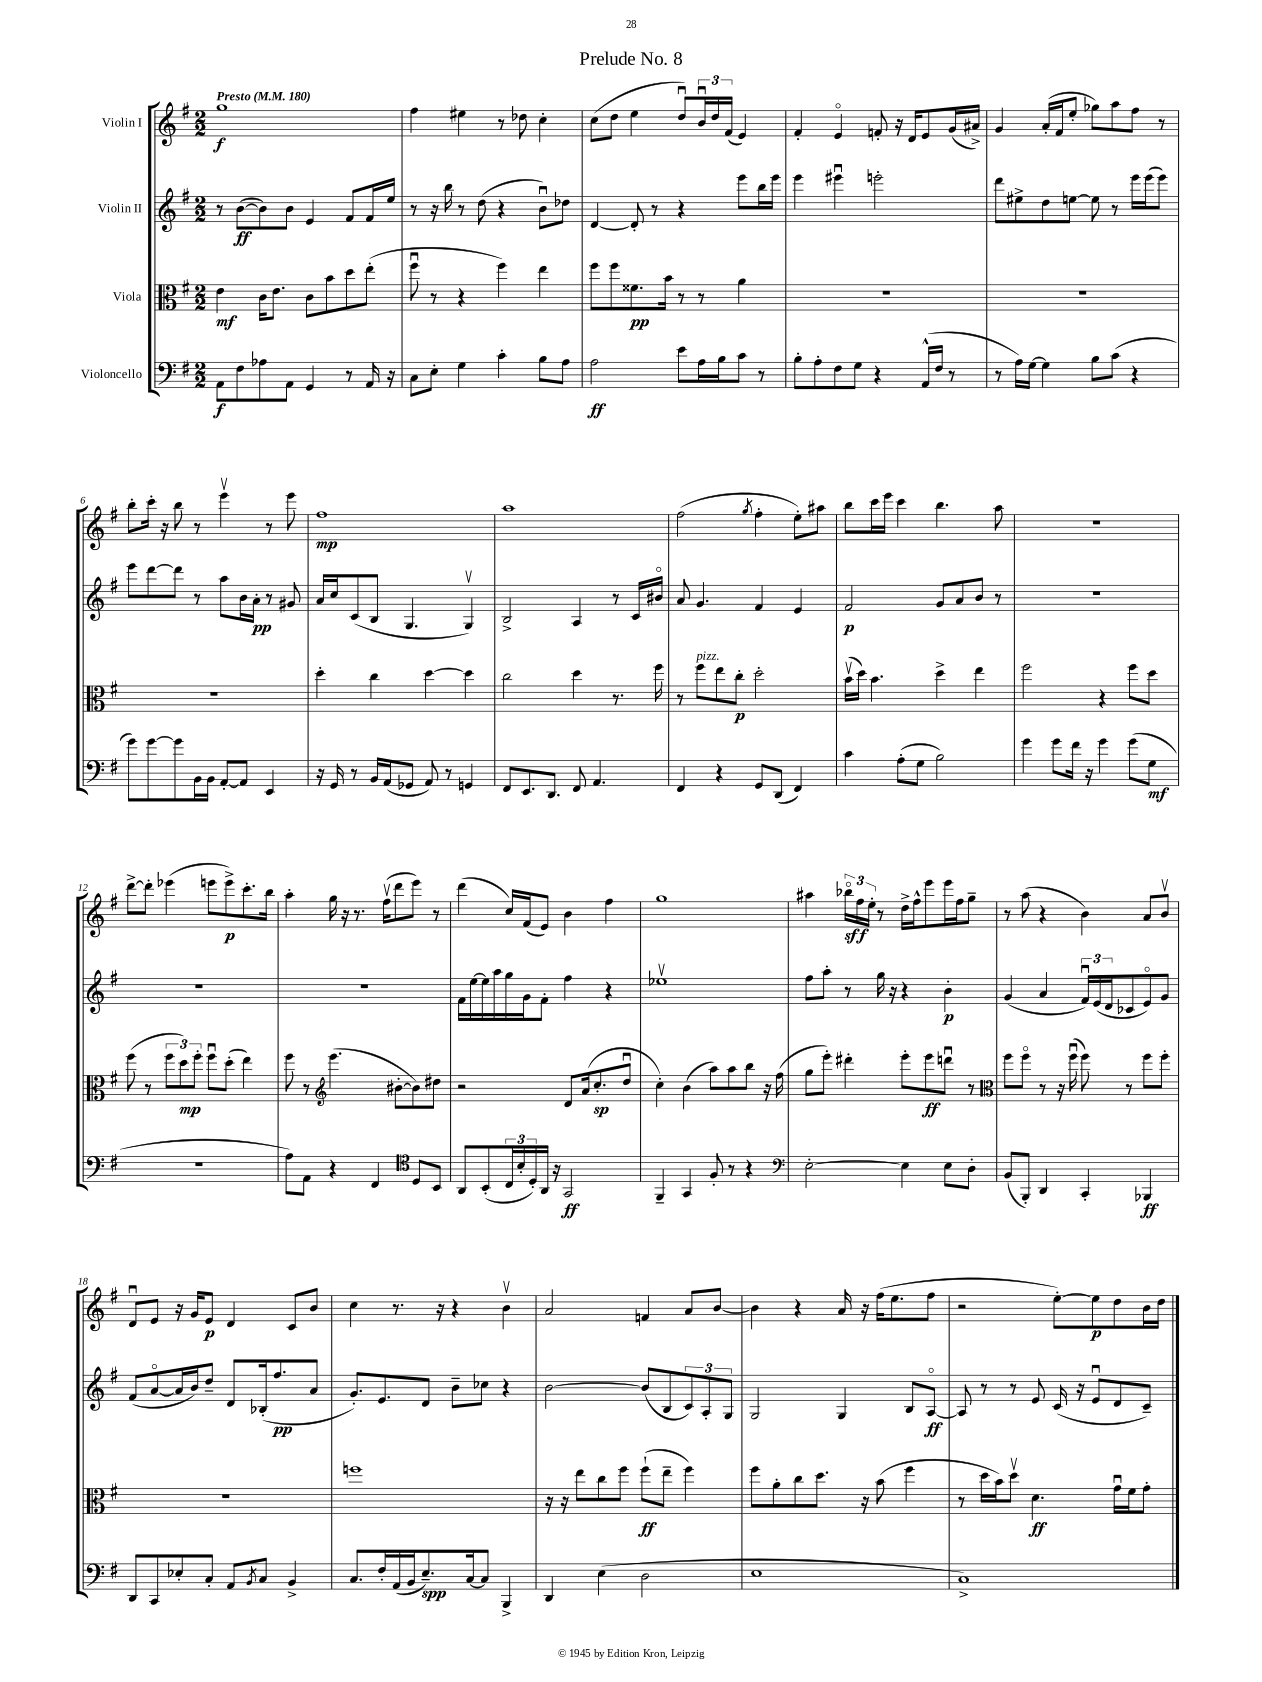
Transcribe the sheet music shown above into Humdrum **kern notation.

**kern	**dynam	**kern	**dynam	**kern	**dynam	**kern	**dynam
*part4	*part4	*part3	*part3	*part2	*part2	*part1	*part1
*staff4	*staff4	*staff3	*staff3	*staff2	*staff2	*staff1	*staff1
*I"Violoncello	*	*I"Viola	*	*I"Violin II	*	*I"Violin I	*
*clefF4	*	*clefC3	*	*clefG2	*	*clefG2	*
*k[f#]	*	*k[f#]	*	*k[f#]	*	*k[f#]	*
*M2/2	*	*M2/2	*	*M2/2	*	*M2/2	*
*MM180	*	*MM180	*	*MM180	*	*MM180	*
=1	=1	=1	=1	=1	=1	=1	=1
!	!	!	!	!	!	!LO:TX:a:B:t=Presto	!
8AA\L	f	4e\	mf	8r	.	1gg	f
8F#\	.	.	.	([8b\L	ff	.	.
8A-X\	.	16c\KL	.	8b\])	.	.	.
.	.	8.e\J	.	.	.	.	.
8AA\J	.	.	.	8b\J	.	.	.
4GG/	.	8c\L	.	4e/	.	.	.
.	.	8b\	.	.	.	.	.
8r	.	8dd\	.	8f#/L	.	.	.
16AA/	.	(8ee'\J	.	16f#/L	.	.	.
16r	.	.	.	16ee/JJ	.	.	.
=2	=2	=2	=2	=2	=2	=2	=2
8C\L	.	8ff#u\	.	8r	.	4ff#\	.
8E'\J	.	8r	.	16r	.	.	.
.	.	.	.	16bb\	.	.	.
4G\	.	4r	.	8r	.	4ee#X\	.
.	.	.	.	(8dd\	.	.	.
4c'\	.	4ff#\)	.	4r	.	8r	.
.	.	.	.	.	.	8dd-X\	.
8B\L	.	4ee\	.	8bu\L)	.	4cc'\	.
8A\J	.	.	.	8dd-X\J	.	.	.
=3	=3	=3	=3	=3	=3	=3	=3
2A\	ff	8ff#\L	.	[4d/	.	(8cc\L	.
.	.	8ff#\	.	.	.	8dd\J	.
.	.	8.f##X\	pp	8d'/]	.	4ee\	.
.	.	.	.	8r	.	.	.
.	.	16b\Jk	.	.	.	.	.
8e\L	.	8r	.	4r	.	8ddu/L)	.
16A\L	.	8r	.	.	.	24bu/L	.
.	.	.	.	.	.	24dd/	.
16B\J	.	.	.	.	.	.	.
.	.	.	.	.	.	(24f#/JJ	.
8c\J	.	4a\	.	8eee\L	.	4e/)	.
8r	.	.	.	16bb\L	.	.	.
.	.	.	.	16eee\JJ	.	.	.
=4	=4	=4	=4	=4	=4	=4	=4
8B'\L	.	1r	.	4eee\	.	4f#'/	.
8A'\	.	.	.	.	.	.	.
8F#\	.	.	.	4eee#Xu\	.	4e/	.
8G\J	.	.	.	.	.	.	.
4r	.	.	.	2eeen'\	.	8fn'/	.
.	.	.	.	.	.	16r	.
.	.	.	.	.	.	16d/KL	.
(16AA^^/LL	.	.	.	.	.	8e/	.
16F#/JJ	.	.	.	.	.	.	.
8r	.	.	.	.	.	(16g/L	.
.	.	.	.	.	.	16a#X^/JJ)	.
=5	=5	=5	=5	=5	=5	=5	=5
8r	.	1r	.	8ddd\L	.	4g/	.
16A\LL)	.	.	.	8ee#X^\	.	.	.
[16G\JJ	.	.	.	.	.	.	.
4G\]	.	.	.	8dd\	.	(16a'/LL	.
.	.	.	.	.	.	16f#/J	.
.	.	.	.	[8een\J	.	8ee'/J	.
8B\L	.	.	.	8ee\]	.	8gg-X\L)	.
(8c\J	.	.	.	8r	.	8aa\	.
4r	.	.	.	16eee\LL	.	8ff#\J	.
.	.	.	.	(16eee\J	.	.	.
.	.	.	.	8eee\J)	.	8r	.
!!LO:LB:g=z
=6	=6	=6	=6	=6	=6	=6	=6
8g\L)	.	1r	.	8eee\L	.	8bb'\L	.
[8g\	.	.	.	[8ddd\	.	16ccc'\Jk	.
.	.	.	.	.	.	16r	.
8g\]	.	.	.	8ddd\J]	.	8bb\	.
16BB\L	.	.	.	8r	.	8r	.
16BB\JJ	.	.	.	.	.	.	.
[8AA'/L	.	.	.	8aa\L	.	4eeev\	.
8AA/J]	.	.	.	16b\L	.	.	.
.	.	.	.	16a'\JJ	pp	.	.
4EE/	.	.	.	8r	.	8r	.
.	.	.	.	8g#X/	.	8eee\	.
=7	=7	=7	=7	=7	=7	=7	=7
16r	.	4dd'\	.	16a/LL	.	1ff#	mp
16GG/	.	.	.	16cc/J	.	.	.
8r	.	.	.	(8c/	.	.	.
16BB/LL	.	4cc\	.	8B/J	.	.	.
(16AA/J	.	.	.	.	.	.	.
8GG-X/J	.	.	.	4.G/	.	.	.
8AA/)	.	[4dd\	.	.	.	.	.
8r	.	.	.	.	.	.	.
4GGn/	.	4dd\]	.	4Gv/)	.	.	.
=8	=8	=8	=8	=8	=8	=8	=8
8FF#/L	.	2cc\	.	2B^/	.	1aa	.
8.EE/	.	.	.	.	.	.	.
8.DD/J	.	.	.	.	.	.	.
8FF#/	.	4dd\	.	4A/	.	.	.
4.AA/	.	.	.	.	.	.	.
.	.	8.r	.	8r	.	.	.
.	.	.	.	16c/LL	.	.	.
.	.	16ff#\	.	16b#X/JJ	.	.	.
=9	=9	=9	=9	=9	=9	=9	=9
4FF#/	.	8r	.	8a/	.	(2ff#\	.
!	!	!LO:TX:a:i:t=pizz.	!	!	!	!	!
.	.	8ff#\L	.	4.g/	.	.	.
4r	.	8ee\	.	.	.	.	.
.	.	8cc'\J	p	.	.	.	.
.	.	.	.	.	.	8qgg/	.
8GG/L	.	2dd'\	.	4f#/	.	4ff#'\	.
(8DD/J	.	.	.	.	.	.	.
4FF#/)	.	.	.	4e/	.	8ee'\L)	.
.	.	.	.	.	.	8aa#X\J	.
=10	=10	=10	=10	=10	=10	=10	=10
4c\	.	(16bv\LL	.	2f#/	p	8bb\L	.
.	.	16dd\JJ)	.	.	.	.	.
.	.	4.b\	.	.	.	16ccc\L	.
.	.	.	.	.	.	16eee\JJ	.
(8A'\L	.	.	.	.	.	4ccc\	.
8G\J	.	.	.	.	.	.	.
2B\)	.	4dd^\	.	8g/L	.	4.bb\	.
.	.	.	.	8a/	.	.	.
.	.	4ee\	.	8b/J	.	.	.
.	.	.	.	8r	.	8aa\	.
=11	=11	=11	=11	=11	=11	=11	=11
4g\	.	2ff#\	.	1r	.	1r	.
8g\L	.	.	.	.	.	.	.
16f#\Jk	.	.	.	.	.	.	.
16r	.	.	.	.	.	.	.
4g\	.	4r	.	.	.	.	.
(8g\L	.	8ff#\L	.	.	.	.	.
8G\J	mf	8dd\J	.	.	.	.	.
!!LO:LB:g=z
=12	=12	=12	=12	=12	=12	=12	=12
1r	.	(8ff#\	.	1r	.	[8ddd^\L	.
.	.	8r	.	.	.	8ddd'\J]	.
.	.	12ff#\L	.	.	.	(4eee-X\	.
.	.	12dd\)	mp	.	.	.	.
.	.	12ff#'\J	.	.	.	.	.
.	.	8ff#u\L	.	.	.	8eeen\L	.
.	.	(8dd'\J	.	.	.	8eee^\)	p
.	.	4ee\)	.	.	.	8.ccc'\	.
.	.	.	.	.	.	16bb\Jk	.
=13	=13	=13	=13	=13	=13	=13	=13
8A\L)	.	8ff#\	.	1r	.	4aa'\	.
8AA\J	.	8r	.	.	.	.	.
*	*	*clefG2	*	*	*	*	*
4r	.	(4.eee\	.	.	.	16gg\	.
.	.	.	.	.	.	16r	.
.	.	.	.	.	.	8.r	.
4FF#/	.	.	.	.	.	.	.
.	.	.	.	.	.	(16ff#v\KL	.
.	.	[8b#X'\L	.	.	.	8ddd\	.
*clefC4	*	*	*	*	*	*	*
8D/L	.	8b#\])	.	.	.	8eee\J)	.
8BB/J	.	8dd#X\J	.	.	.	8r	.
=14	=14	=14	=14	=14	=14	=14	=14
8AA/L	.	2r	.	16f#\LL	.	(4ddd\	.
.	.	.	.	[16ee\	.	.	.
(8BB'/	.	.	.	16ee\]	.	.	.
.	.	.	.	16aa\	.	.	.
24C/L	.	.	.	16gg\	.	16cc/LL)	.
24B'/	.	.	.	.	.	.	.
.	.	.	.	16g\J	.	(16f#/J	.
24D'/)	.	.	.	.	.	.	.
16AA/JJ	.	.	.	8f#'\J	.	8e/J)	.
16r	.	.	.	.	.	.	.
2GG/	ff	8d/L	.	4ff#\	.	4b\	.
.	.	(16a/k	.	.	.	.	.
.	.	8.cc'/	sp	.	.	.	.
.	.	.	.	4r	.	4ff#\	.
.	.	8ddu/J	.	.	.	.	.
=15	=15	=15	=15	=15	=15	=15	=15
4FF#~/	.	4cc'\)	.	1ee-Xv	.	1gg	.
4GG/	.	(4b\	.	.	.	.	.
8F#'/	.	8aa\L)	.	.	.	.	.
8r	.	8aa\	.	.	.	.	.
4r	.	8bb\J	.	.	.	.	.
.	.	16r	.	.	.	.	.
.	.	(16ff#\	.	.	.	.	.
=16	=16	=16	=16	=16	=16	=16	=16
*clefF4	*	*	*	*	*	*	*
[2E'\	.	8gg\L	.	8ff#\L	.	4aa#X\	.
.	.	8eee'\J)	.	8aa'\J	.	.	.
.	.	4ddd#X'\	.	8r	.	24bb-X\LL	sff
.	.	.	.	.	.	24ff#\	.
.	.	.	.	.	.	24ee'\JJ	.
.	.	.	.	16gg\	.	8r	.
.	.	.	.	16r	.	.	.
4E\]	.	8eee'\L	.	4r	.	16dd^\LL	.
.	.	.	.	.	.	16ff#^^\J	.
.	.	8eee\	ff	.	.	8eee\	.
8E\L	.	8dddnu\J	.	4b'\	p	16eee\L	.
.	.	.	.	.	.	16ff#\J	.
8D'\J	.	8r	.	.	.	8gg~\J	.
=17	=17	=17	=17	=17	=17	=17	=17
*	*	*clefC3	*	*	*	*	*
(8BB/L	.	8ff#\L	.	(4g/	.	8r	.
8BBB'/J)	.	8ff#\J	.	.	.	(8aa\	.
4DD/	.	8r	.	4a/	.	4r	.
.	.	16r	.	.	.	.	.
.	.	(16ff#u\	.	.	.	.	.
4CC'/	.	8ff#\)	.	24f#u/LL)	.	4b\)	.
.	.	.	.	(24e/	.	.	.
.	.	.	.	24d/J	.	.	.
.	.	8r	.	8c-X/	.	.	.
4BBB-X/	ff	8ff#\L	.	8e/)	.	8a/L	.
.	.	8ff#'\J	.	8g/J	.	8bv/J	.
!!LO:LB:g=z
=18	=18	=18	=18	=18	=18	=18	=18
8DD/L	.	1r	.	(8f#/L	.	8du/L	.
8CC/	.	.	.	[8a/	.	8e/J	.
8E-X'/	.	.	.	16a/L]	.	16r	.
.	.	.	.	16b/J)	.	16g/KL	.
8C'/J	.	.	.	8dd~/J	.	8e/J	p
8AA/L	.	.	.	8d/L	.	4d/	.
8qBB/	.	.	.	.	.	.	.
8C/J	.	.	.	(16B-X'/k	.	.	.
.	.	.	.	8.ff#/	pp	.	.
4BB^/	.	.	.	.	.	8c/L	.
.	.	.	.	8a/J	.	8b/J	.
=19	=19	=19	=19	=19	=19	=19	=19
8.C/L	.	1ffn	.	8.g'/L)	.	4cc\	.
16F#'/L	.	.	.	8.e/	.	.	.
(16AA/	.	.	.	.	.	8.r	.
16BB/J	.	.	.	.	.	.	.
8.E~/)	spp	.	.	8d/J	.	.	.
.	.	.	.	.	.	16r	.
.	.	.	.	8b~\L	.	4r	.
[16C/k	.	.	.	.	.	.	.
8C/J]	.	.	.	8cc-X\J	.	.	.
4BBB^/	.	.	.	4r	.	4bv\	.
=20	=20	=20	=20	=20	=20	=20	=20
4DD/	.	16r	.	[2b\	.	2a/	.
.	.	16r	.	.	.	.	.
.	.	8ee\L	.	.	.	.	.
(4E\	.	8cc\	.	.	.	.	.
.	.	8ff#\J	.	.	.	.	.
2D\	.	(8ff#`\L	ff	(8b/L]	.	4fn/	.
.	.	8ee~\J	.	8B/	.	.	.
.	.	4ff#\)	.	12c/)	.	8a/L	.
.	.	.	.	12A'/	.	.	.
.	.	.	.	.	.	[8b/J	.
.	.	.	.	12G/J	.	.	.
=21	=21	=21	=21	=21	=21	=21	=21
1E	.	8ff#\L	.	2G/	.	4b\]	.
.	.	8a'\	.	.	.	.	.
.	.	8cc\	.	.	.	4r	.
.	.	8.dd\J	.	.	.	.	.
.	.	.	.	4G/	.	16a/	.
.	.	16r	.	.	.	16r	.
.	.	(8b\	.	.	.	(16ff#\KL	.
.	.	.	.	.	.	8.ee\	.
.	.	4ff#\	.	8B/L	.	.	.
.	.	.	.	[8A/J	ff	8ff#\J	.
=22	=22	=22	=22	=22	=22	=22	=22
1C^)	.	8r	.	8A/]	.	2r	.
.	.	16dd\LL	.	8r	.	.	.
.	.	16b\J)	.	.	.	.	.
.	.	8ddv\J	.	8r	.	.	.
.	.	4.d\	ff	8e/	.	.	.
.	.	.	.	(16c/	.	[8ee'\L)	.
.	.	.	.	16r	.	.	.
.	.	.	.	8eu/L	.	8ee\]	p
.	.	16gu\LL	.	8d/	.	8dd\	.
.	.	16f#\J	.	.	.	.	.
.	.	8g'\J	.	8c~/J)	.	16b\L	.
.	.	.	.	.	.	16dd\JJ	.
==	==	==	==	==	==	==	==
*-	*-	*-	*-	*-	*-	*-	*-
